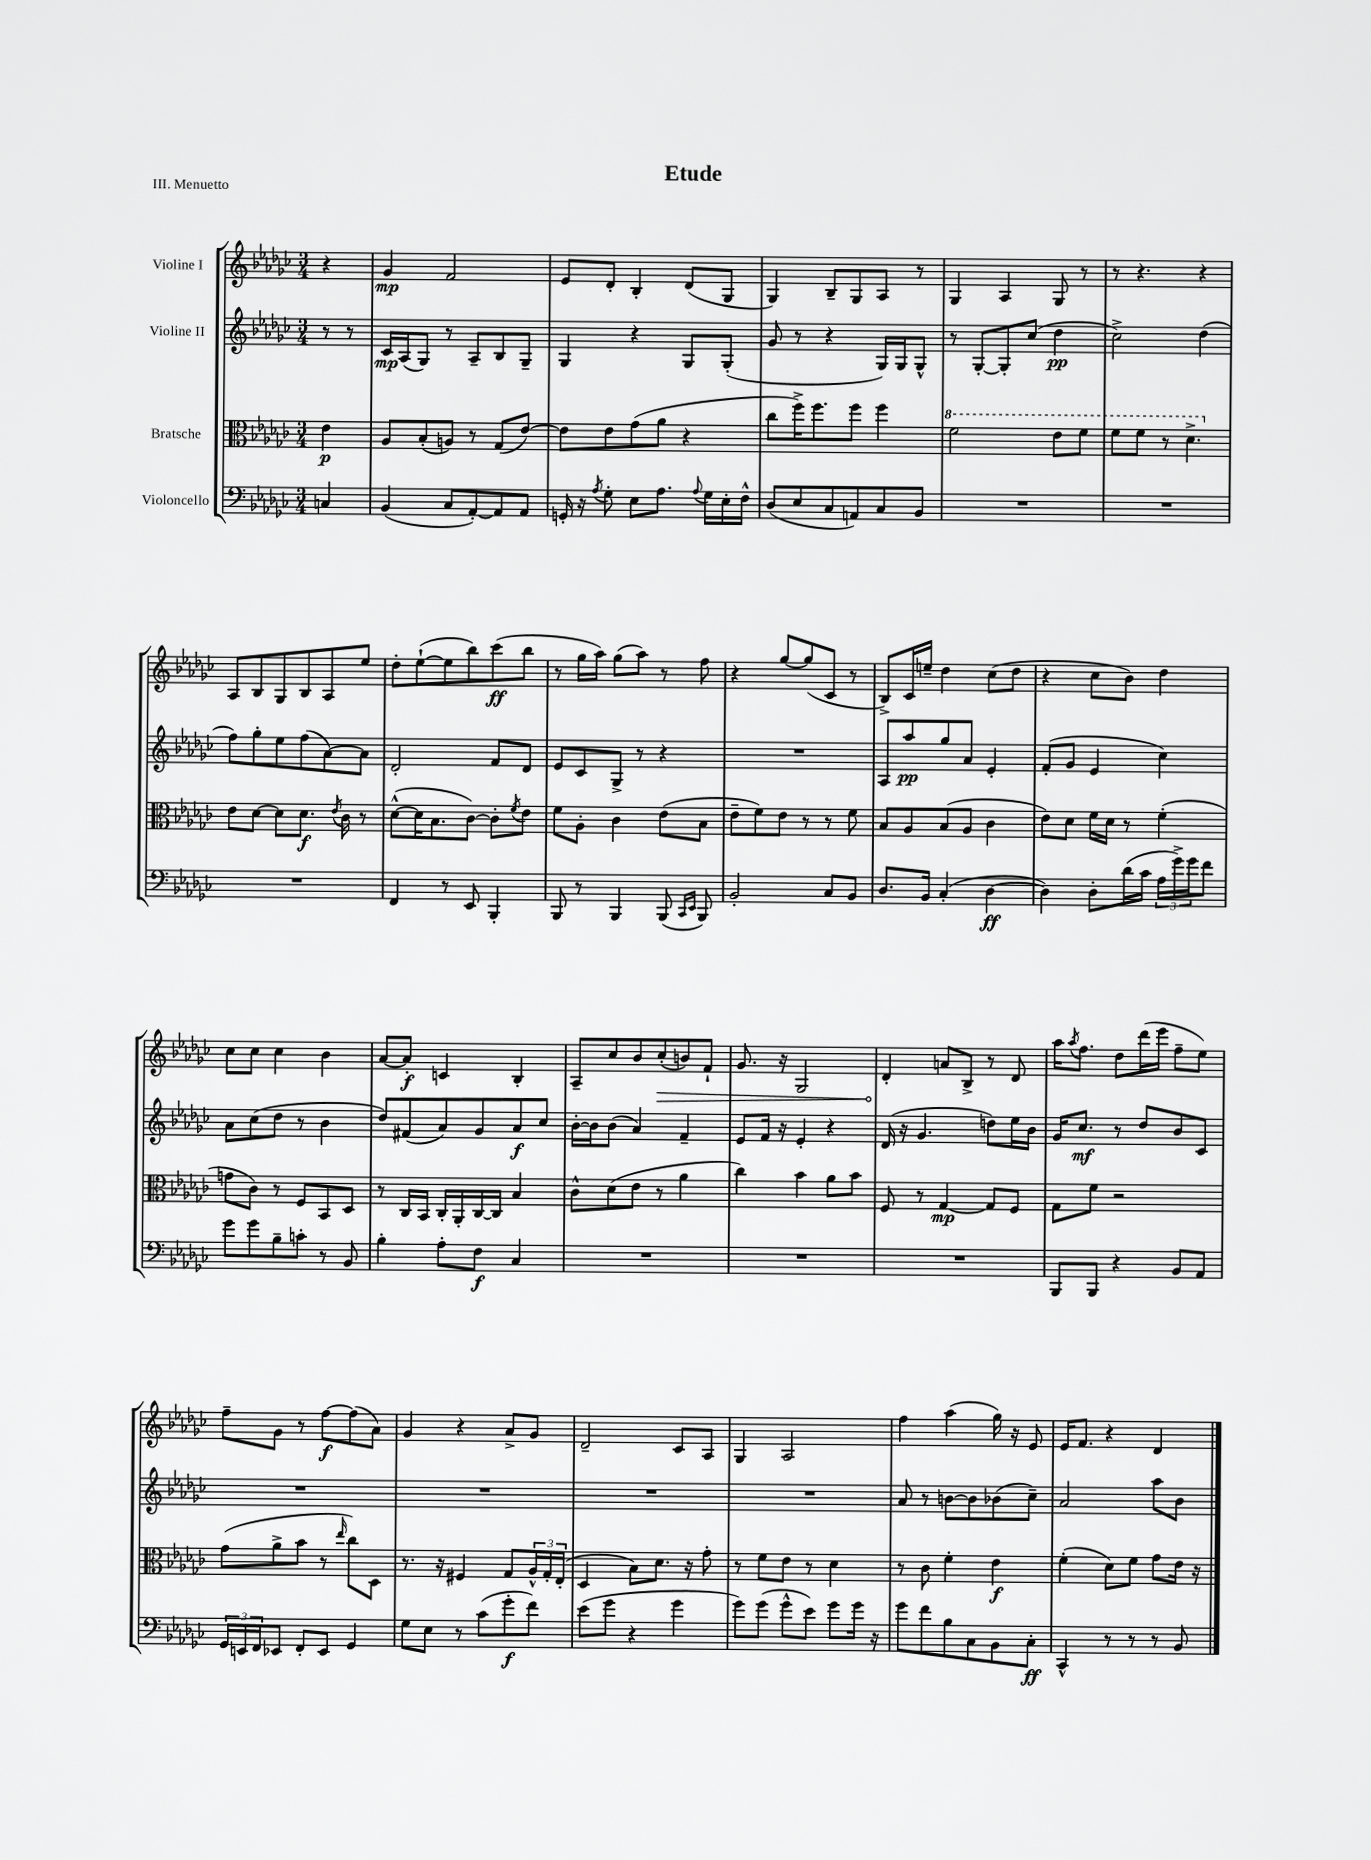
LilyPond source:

\header { title = "Etude" piece = "III. Menuetto" }
<<
\new StaffGroup <<
\new Staff = "s0" \with { instrumentName = "Violine I" } {
    \clef treble \key ges \major \numericTimeSignature \time 3/4 \partial 4
    r4 |
    ges'4\mp f'2 |
    ees'8 des'8-. bes4-. des'8( ges8 |
    ges4) bes8-- ges8 aes8 r8 |
    ges4 aes4 ges8 r8 |
    r8 r4. r4 |
    aes8 bes8 ges8 bes8 aes8 ees''8 |
    des''8-. ees''8~-!( ees''8 bes''8) ces'''8\ff( bes''8 |
    r8 ges''16 aes''16) ges''8( aes''8) r8 f''8 |
    r4 ges''8~ ges''8( ces'8 r8 |
    bes8->) ces'16 e''16-- des''4 ces''8( des''8 |
    r4 ces''8 bes'8) des''4 |
    ces''8 ces''8 ces''4 bes'4 |
    aes'8~ aes'8-.\f c'4 bes4-. |
    aes8-- ces''8 bes'8 \once \override Hairpin.circled-tip = ##t ces''8-.\>( b'8) f'8-! |
    ges'8. r16 ges2 |
    des'4-.\! a'8 bes8-> r8 des'8 |
    aes''16 \acciaccatura { aes''8 } f''8. des''8 des'''16( ees'''16 f''8-- ees''8) |
    f''8-- ges'8 r8 f''8~\f f''8( aes'8) |
    ges'4 r4 aes'8-> ges'8 |
    des'2-- ces'8 aes8 |
    ges4 aes2 |
    f''4 aes''4( ges''16) r16 ees'8 |
    ees'16 f'8. r4 des'4 \bar "|." |
}
\new Staff = "s1" \with { instrumentName = "Violine II" } {
    \clef treble \key ges \major \numericTimeSignature \time 3/4 \partial 4
    r8 r8 |
    ces'16\mp aes16( ges8) r8 aes8-- bes8 ges8-- |
    ges4 r4 ges8 ges8-.( |
    ges'8 r8 r4 ges16) ges16 ges8-^ |
    r8 ges8~-. ges8-. ces''8( des''4\pp |
    ces''2->) des''4( |
    f''8) ges''8-. ees''8 f''8( aes'8~) aes'8 |
    des'2-. f'8 des'8 |
    ees'8 ces'8 ges8-> r8 r4 |
    R2. |
    aes8 aes''8\pp ges''8 aes'8 ees'4-. |
    f'8-.( ges'8 ees'4 ces''4) |
    aes'8 ces''8( des''8 r8 bes'4 |
    des''8) fis'8( aes'8) ges'8 aes'8\f ces''8 |
    bes'16~-. bes'16 bes'8( aes'4) f'4-- |
    ees'8 f'16 r16 ees'4-. r4 |
    des'16( r16 ges'4. d''8) ees''16 bes'16 |
    ges'16 ces''8.\mf r8 des''8 bes'8 ces'8 |
    R2. |
    R2. |
    R2. |
    R2. |
    aes'8 r8 b'8~ b'8 bes'8( ces''8--) |
    aes'2 aes''8 bes'8 \bar "|." |
}
\new Staff = "s2" \with { instrumentName = "Bratsche" } {
    \clef alto \key ges \major \numericTimeSignature \time 3/4 \partial 4
    ees'4\p |
    aes8 bes8-.( a8) r8 ges8( ees'8~) |
    ees'8 ees'8 ges'8( aes'8 r4 |
    ces''8 f''16->) f''8. f''8 f''4 |
    \ottava #1 f''2 ees''8 f''8 |
    f''8 f''8 r8 des''4.-> \ottava #0 |
    ees'8 des'8~ des'8 des'8.\f \acciaccatura { ees'8 } ces'16 r8 |
    des'8~-^( des'16 bes8. ces'8~) ces'8-. \acciaccatura { f'8 } ees'8 |
    f'8 aes8-. ces'4 ees'8( bes8 |
    ees'8-- f'8) ees'8 r8 r8 f'8 |
    bes8 aes8 bes8( aes8 ces'4 |
    ees'8) des'8 f'16 des'16 r8 f'4-.( |
    g'8 ces'8) r8 f8 bes,8 des8 |
    r8 ces16 bes,16 ces16-. aes,16-. ces16~ ces16 bes4 |
    ces'8-^ des'8( ees'8 r8 aes'4 |
    ces''4) bes'4 aes'8 bes'8 |
    f8 r8 ges4~\mp ges8 f8 |
    ges8 f'8 r2 |
    ges'8( aes'8-> bes'8 r8 \grace { ees''16 } ces''8) des8 |
    r8. r16 fis4 ges8 \tuplet 3/2 { aes16-^ ges16-. ees16-.( } |
    des4 bes8) des'8. r16 ges'8-. |
    r8 f'8 ees'8 r8 des'4 |
    r8 ces'8 f'4-. ees'4\f |
    f'4-.( des'8) f'8 ges'8 ees'16 r16 \bar "|." |
}
\new Staff = "s3" \with { instrumentName = "Violoncello" } {
    \clef bass \key ges \major \numericTimeSignature \time 3/4 \partial 4
    c4 |
    bes,4( ces8 aes,8~-.) aes,8 aes,8 |
    g,16-. r16 \acciaccatura { aes8 } ges8-. ees8 aes8. \appoggiatura { aes8 } ges16 ees16-. f16-^ |
    des8( ees8 ces8 a,8) ces8 bes,8 |
    R2. |
    R2. |
    R2. |
    f,4 r8 ees,8 bes,,4-. |
    bes,,8 r8 bes,,4 bes,,8( \grace { ces,16 ees,16 } bes,,8) |
    bes,2-. ces8 bes,8 |
    des8. bes,16 ces4-.( des4~\ff |
    des4) des8-. des'16( ces'16 \tuplet 3/2 { aes16 ges'16->) ges'16 } f'8 |
    ges'8 ges'8 bes8-- c'8-. r8 bes,8 |
    bes4-. aes8-. f8\f ces4 |
    R2. |
    R2. |
    R2. |
    bes,,8 bes,,8 r4 bes,8 aes,8 |
    \tuplet 3/2 { ges,16 e,16 f,16 } ees,8 f,8-. ees,8 ges,4 |
    ges8 ees8 r8 ces'8( ges'8-.\f f'8) |
    ees'8( ges'8 r4 ges'4 |
    ges'8) ges'8( ges'8-^ ees'8) ges'8 ges'16 r16 |
    ges'8 f'8 bes8 ces8 bes,8 ces8-.\ff |
    ces,4-^ r8 r8 r8 bes,8 \bar "|." |
}
>>
>>
\layout { \context { \Score \remove "Bar_number_engraver" } }
